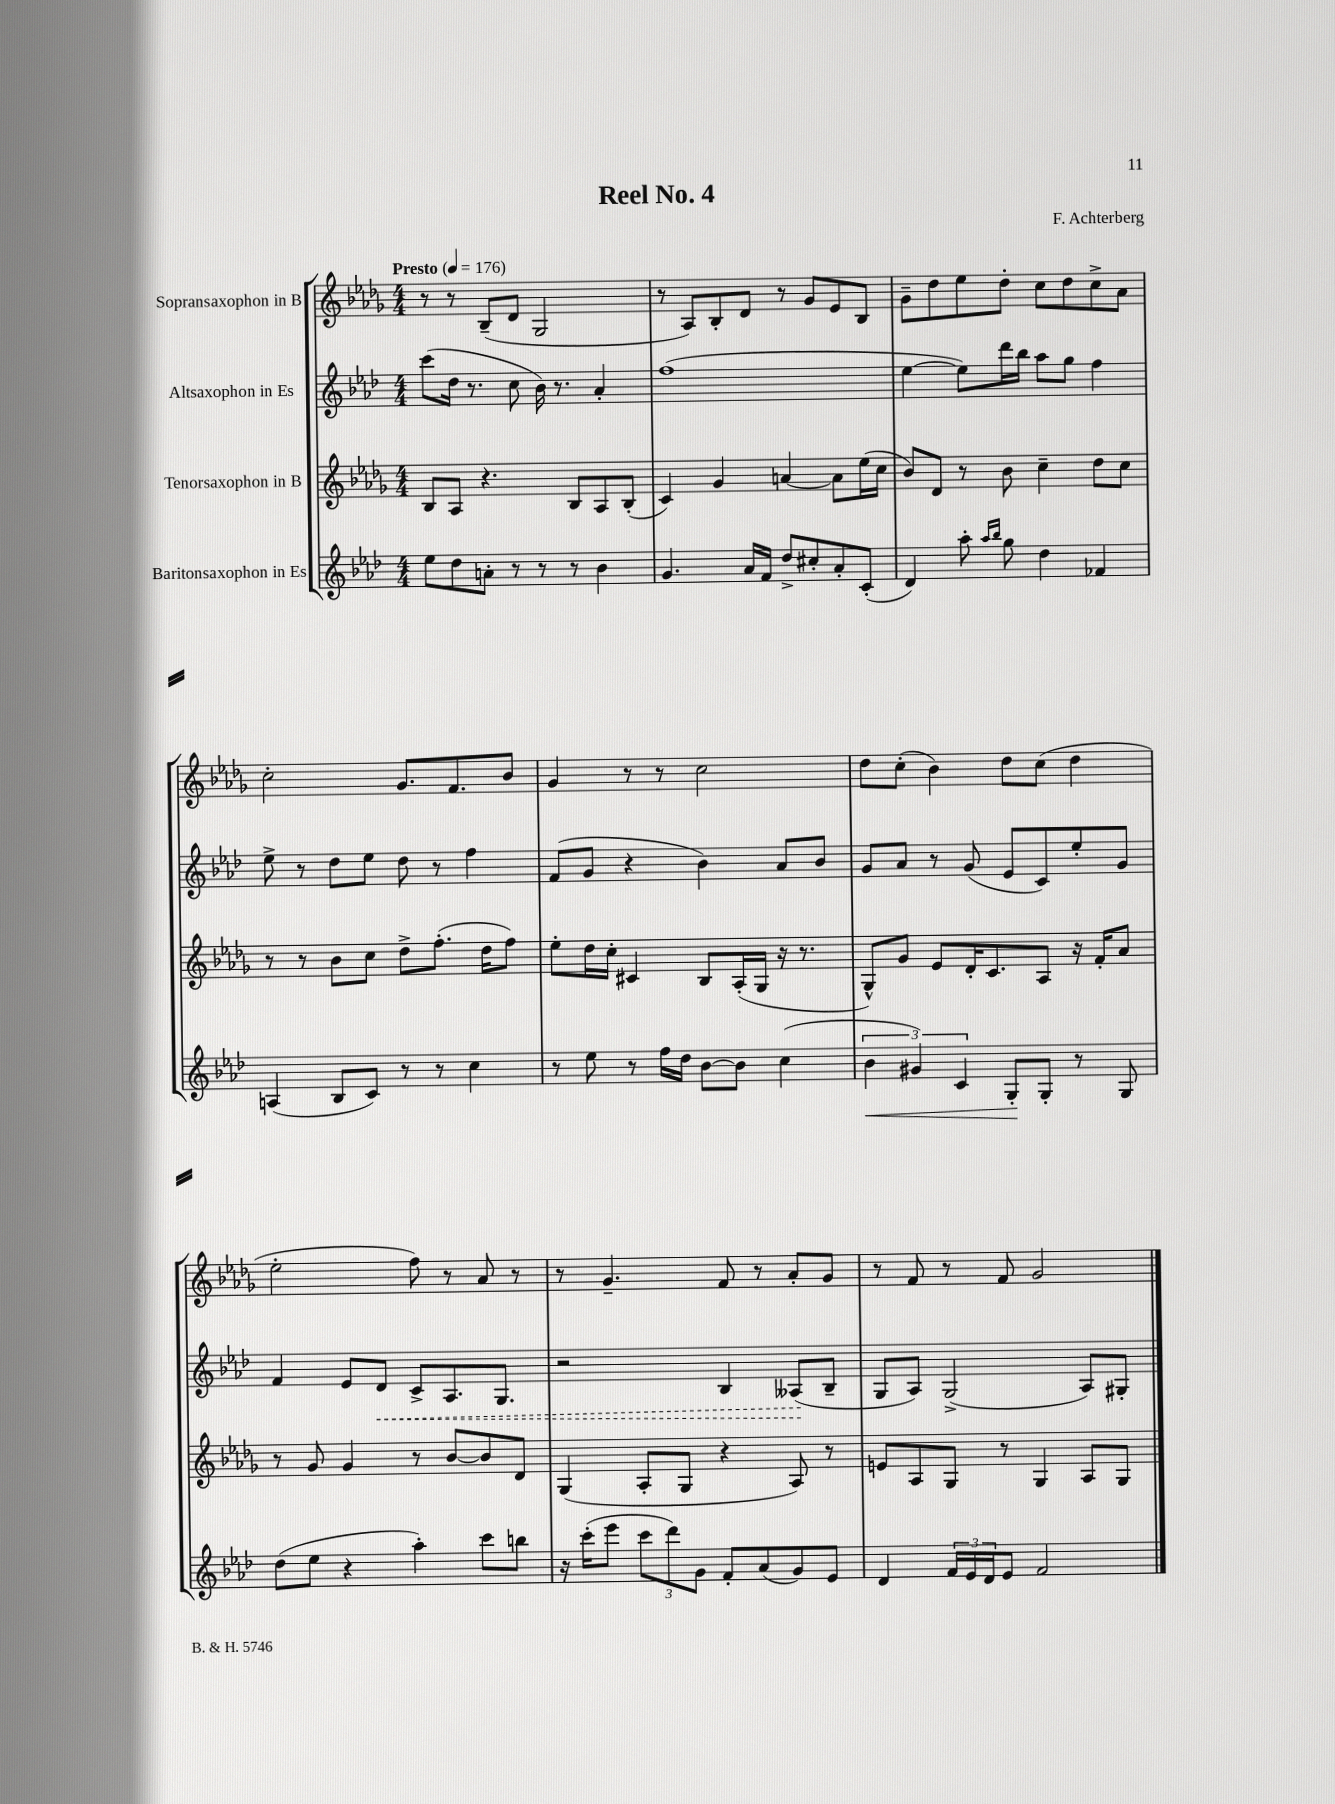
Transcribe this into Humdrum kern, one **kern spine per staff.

**kern	**dynam	**kern	**kern	**dynam	**kern
*part4	*part4	*part3	*part2	*part2	*part1
*staff4	*staff4	*staff3	*staff2	*staff2	*staff1
*I"Baritonsaxophon in Es	*	*I"Tenorsaxophon in B	*I"Altsaxophon in Es	*	*I"Sopransaxophon in B
*clefG2	*	*clefG2	*clefG2	*	*clefG2
*k[b-e-a-d-]	*	*k[b-e-a-d-g-]	*k[b-e-a-d-]	*	*k[b-e-a-d-g-]
*M4/4	*	*M4/4	*M4/4	*	*M4/4
*MM176	*	*MM176	*MM176	*	*MM176
=1	=1	=1	=1	=1	=1
!	!	!	!	!	!LO:TX:a:B:t=Presto
8ee-\L	.	8B-/L	(8ccc\L	.	8r
8dd-\	.	8A-/J	16dd-\Jk	.	8r
.	.	.	8.r	.	.
8an'\J	.	4.r	.	.	(8B-~/L
8r	.	.	8cc\	.	8d-/J
8r	.	.	16b-\)	.	2G-/
.	.	.	8.r	.	.
8r	.	8B-/L	.	.	.
4b-\	.	8A-/	4a-'/	.	.
.	.	(8B-'/J	.	.	.
=2	=2	=2	=2	=2	=2
4.g/	.	4c/)	(1ff	.	8r
.	.	.	.	.	8A-/L)
.	.	4g-/	.	.	8B-'/
16a-/LL	.	.	.	.	8d-/J
16f/JJ	.	.	.	.	.
8dd-^/L	.	[4an/	.	.	8r
8cc#X'/	.	.	.	.	8g-/L
8a-'/	.	8a\L]	.	.	8e-/
(8c'/J	.	(16ee-\L	.	.	8B-/J
.	.	16cc\JJ	.	.	.
=3	=3	=3	=3	=3	=3
4d-/)	.	8b-/L)	[4ee-\	.	8g-~\L
.	.	8d-/J	.	.	8dd-\
8aa-'\	.	8r	8ee-\L])	.	8ee-\
16qqaa-/LL	.	.	.	.	.
16qqbb-/JJ	.	.	.	.	.
8gg\	.	8b-\	16ddd-\L	.	8dd-'\J
.	.	.	16bb-\JJ	.	.
4dd-\	.	4cc~\	8aa-\L	.	8cc\L
.	.	.	8gg\J	.	8dd-\
4f-X/	.	8dd-\L	4ff\	.	8cc^\
.	.	8cc\J	.	.	8a-\J
!!LO:LB:g=z
=4	=4	=4	=4	=4	=4
(4An/	.	8r	8ee-^\	.	2cc'\
.	.	8r	8r	.	.
8B-/L	.	8b-\L	8dd-\L	.	.
8c/J)	.	8cc\J	8ee-\J	.	.
8r	.	8dd-^\L	8dd-\	.	8.g-/L
8r	.	(8.ff'\J	8r	.	.
.	.	.	.	.	8.f/
4cc\	.	.	4ff\	.	.
.	.	16dd-\KL	.	.	.
.	.	8ff\J)	.	.	8b-/J
=5	=5	=5	=5	=5	=5
8r	.	8ee-'\L	(8f/L	.	4g-/
8ee-\	.	16dd-\L	8g/J	.	.
.	.	16cc'\JJ	.	.	.
8r	.	4c#X/	4r	.	8r
16ff\LL	.	.	.	.	8r
16dd-\JJ	.	.	.	.	.
[8b-\L	.	8B-/L	4b-\)	.	2cc\
8b-\J]	.	(16A-'/L	.	.	.
.	.	16G-/JJ	.	.	.
(4cc\	.	16r	8a-/L	.	.
.	.	8.r	.	.	.
.	.	.	8b-/J	.	.
=6	=6	=6	=6	=6	=6
!	!LO:HP:b	!	!	!	!
6b-\	<	8G-^^/L)	8g/L	.	8dd-\L
.	.	8g-/J	8a-/J	.	(8cc'\J
6g#X/)	.	.	.	.	.
.	.	8e-/L	8r	.	4b-\)
6c/	.	.	.	.	.
.	.	16d-'/K	(8g/	.	.
.	.	8.c/	.	.	.
8G'/L	.	.	8e-/L	.	8dd-\L
8G'/J	[	8A-/J	8c/)	.	(8cc\J
8r	.	16r	8ee-'/	.	4dd-\
.	.	16f'/KL	.	.	.
8G/	.	8a-/J	8g/J	.	.
!!LO:LB:g=z
=7	=7	=7	=7	=7	=7
(8dd-\L	.	8r	4f/	.	2ee-'\
8ee-\J	.	8g-/	.	.	.
4r	.	4g-/	8e-/L	.	.
!	!	!	!	!LO:HP:b	!
.	.	.	8d-/J	<	.
4aa-'\)	.	8r	8c^/L	.	8ff\)
.	.	[8b-/L	8.A-/	.	8r
8ccc\L	.	8b-/]	.	.	8a-/
.	.	.	8.G/J	.	.
8bbn\J	.	8d-/J	.	.	8r
=8	=8	=8	=8	=8	=8
16r	.	(4G-/	2r	.	8r
(16ccc'\KL	.	.	.	.	.
8eee-\J	.	.	.	.	4.g-~/
12ccc\L	.	8A-'/L	.	.	.
12ddd-\)	.	.	.	.	.
.	.	8G-/J	.	.	.
12g\J	.	.	.	.	.
8f'/L	.	4r	4B-/	.	8f/
(8a-/	.	.	.	.	8r
8g/)	.	8A-/)	(8A--X/L	.	8a-'/L
8e-/J	.	8r	8B-~/J	[	8g-/J
=9	=9	=9	=9	=9	=9
4d-/	.	8en/L	8G/L	.	8r
.	.	8A-/	8A-/J)	.	8f/
24f/LL	.	8G-/J	(2G^/	.	8r
24e-/	.	.	.	.	.
24d-/J	.	.	.	.	.
8e-/J	.	8r	.	.	8f/
2f/	.	4G-/	.	.	2g-/
.	.	8A-/L	8A-/L)	.	.
.	.	8G-/J	8G#X'/J	.	.
==	==	==	==	==	==
*-	*-	*-	*-	*-	*-
